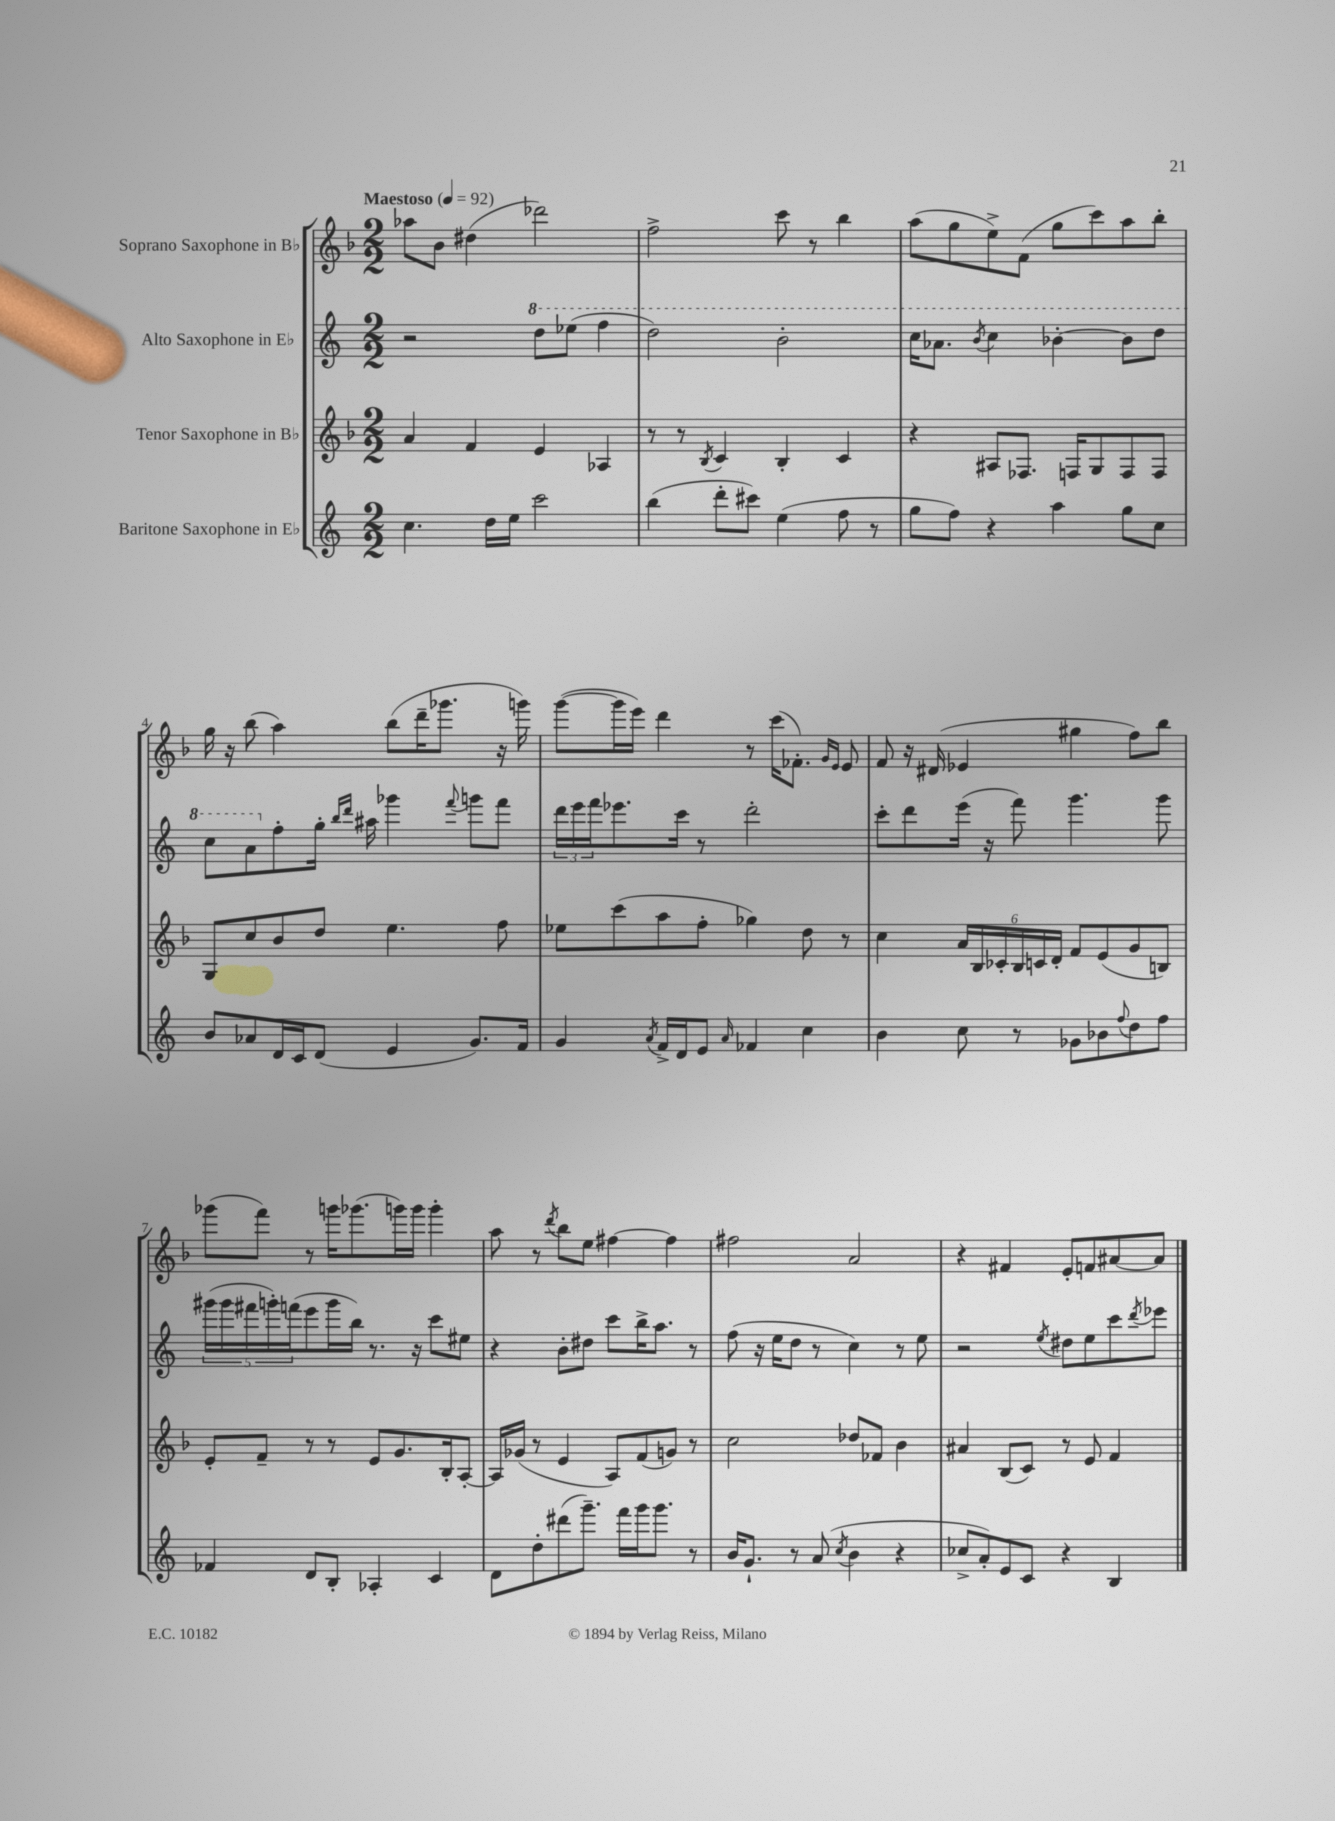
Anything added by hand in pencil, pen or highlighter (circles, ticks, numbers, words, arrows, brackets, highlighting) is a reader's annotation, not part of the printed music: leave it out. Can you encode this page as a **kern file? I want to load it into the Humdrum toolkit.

**kern	**kern	**kern	**kern
*staff4	*staff3	*staff2	*staff1
*clefG2	*clefG2	*clefG2	*clefG2
*k[]	*k[b-]	*k[]	*k[b-]
*M2/2	*M2/2	*M2/2	*M2/2
*MM92	*MM92	*MM92	*MM92
4.cc	4a	2r	8aa-
.	.	.	8b-
.	4f	.	(4dd#
16dd	.	.	.
16ee	.	.	.
2ccc	4e	8ddd	2ddd-)
.	.	(8eee-	.
.	4A-	4fff	.
=	=	=	=
(4bb	8r	2ddd)	2ff^
.	8r	.	.
.	8qB-	.	.
8ddd'	4c	.	.
8ccc#)	.	.	.
(4ee	4B-'	2bb'	8ccc
.	.	.	8r
8ff	4c	.	4bb-
8r	.	.	.
=	=	=	=
8gg	4r	16ccc	(8aa
.	.	8.aa-	.
8ff)	.	.	8gg
.	.	8qbb	.
4r	8A#	4ccc	8ee^)
.	8.F-	.	(8f
4aa	.	[4bb-'	8gg
.	16F	.	.
.	8G	.	8ccc)
8gg	8F	8bb-]	8aa
8cc	8F	8ddd	8bb-'
=	=	=	=
8b	8G	8ccc	16gg
.	.	.	16r
8a-	8cc	8aa	(8bb-
16d	8b-	8ff'	4aa)
16c	.	.	.
(8d	8dd	16gg'	.
.	.	16qqbb	.
.	.	16qqddd	.
.	.	16aa#	.
4e	4.ee	4ggg-	(8bb-
.	.	.	16ddd~
.	.	.	8.ggg-
.	.	8qqfff	.
8.g)	.	8ggg	.
.	8ff	8fff	16r
16f	.	.	16ggg)
=	=	=	=
4g	8ee-	24ddd	([8ggg
.	.	24eee	.
.	.	24fff	.
.	(8ccc	8.eee-	16ggg]
.	.	.	16eee)
8qa	.	.	.
16f^	8aa	.	4ddd
16d	.	16ccc	.
8e	8ff'	8r	.
16qqa	.	.	.
4f-	4gg-)	2ddd'	8r
.	.	.	(16ccc
.	.	.	8.f-')
4cc	8dd	.	.
.	.	.	16qqg
.	.	.	16qqe
.	8r	.	8e
=	=	=	=
4b	4cc	8ccc'	8f
.	.	8ddd	16r
.	.	.	(16d#
8cc	24a	(16eee	4e-
.	24B-	.	.
.	.	16r	.
.	24c-'	.	.
8r	24B-	8fff)	.
.	24c	.	.
.	24d'	.	.
8g-	8f	4.ggg	4gg#
8b-	(8e	.	.
8qqff	.	.	.
8dd	8g	.	8ff)
8ff	8B)	8ggg	8bb-
=	=	=	=
4f-	8e'	(20ggg#	(8ggg-
.	.	20ggg#	.
.	.	20fff#	.
.	8f~	.	8fff)
.	.	20ggg')	.
.	.	(20fff	.
8d	8r	8eee	8r
8B'	8r	16ggg	16ggg
.	.	16bb)	(8.ggg-
4A-'	8e	8.r	.
.	8.g	.	16ggg)
.	.	16r	16ggg
4c	.	8ccc	4ggg'
.	16B-'	.	.
.	[8A'	8ee#	.
=	=	=	=
8d	16A]	4r	8aa
.	(16g-	.	.
8dd'	8r	.	8r
.	.	.	8qddd
(8ddd#	4e	8b'	8bb-
8.ggg~)	.	8dd#	8ee
.	8A)	8ccc	[4ff#
16fff	.	.	.
16ggg	(8f	16bb^	.
8.ggg	.	8.aa	.
.	8g)	.	4ff#]
8r	8r	8r	.
=	=	=	=
16b	2cc	(8ff	2ff#
8.g`	.	.	.
.	.	16r	.
.	.	16ee	.
8r	.	8dd	.
(8a	.	8r	.
8qcc	.	.	.
4b	8dd-	4cc)	2a
.	8f-	.	.
4r	4b-	8r	.
.	.	8ee	.
=	=	=	=
8cc-^	4a#	2r	4r
8a')	.	.	.
8e	(8B-	.	4f#
8c	8c)	.	.
.	.	8qee	.
4r	8r	8dd#	8e'
.	8e	8ee	8f
4B	4f	8ccc	[8a#
.	.	8qddd	.
.	.	8eee-	8a#]
==	==	==	==
*-	*-	*-	*-
